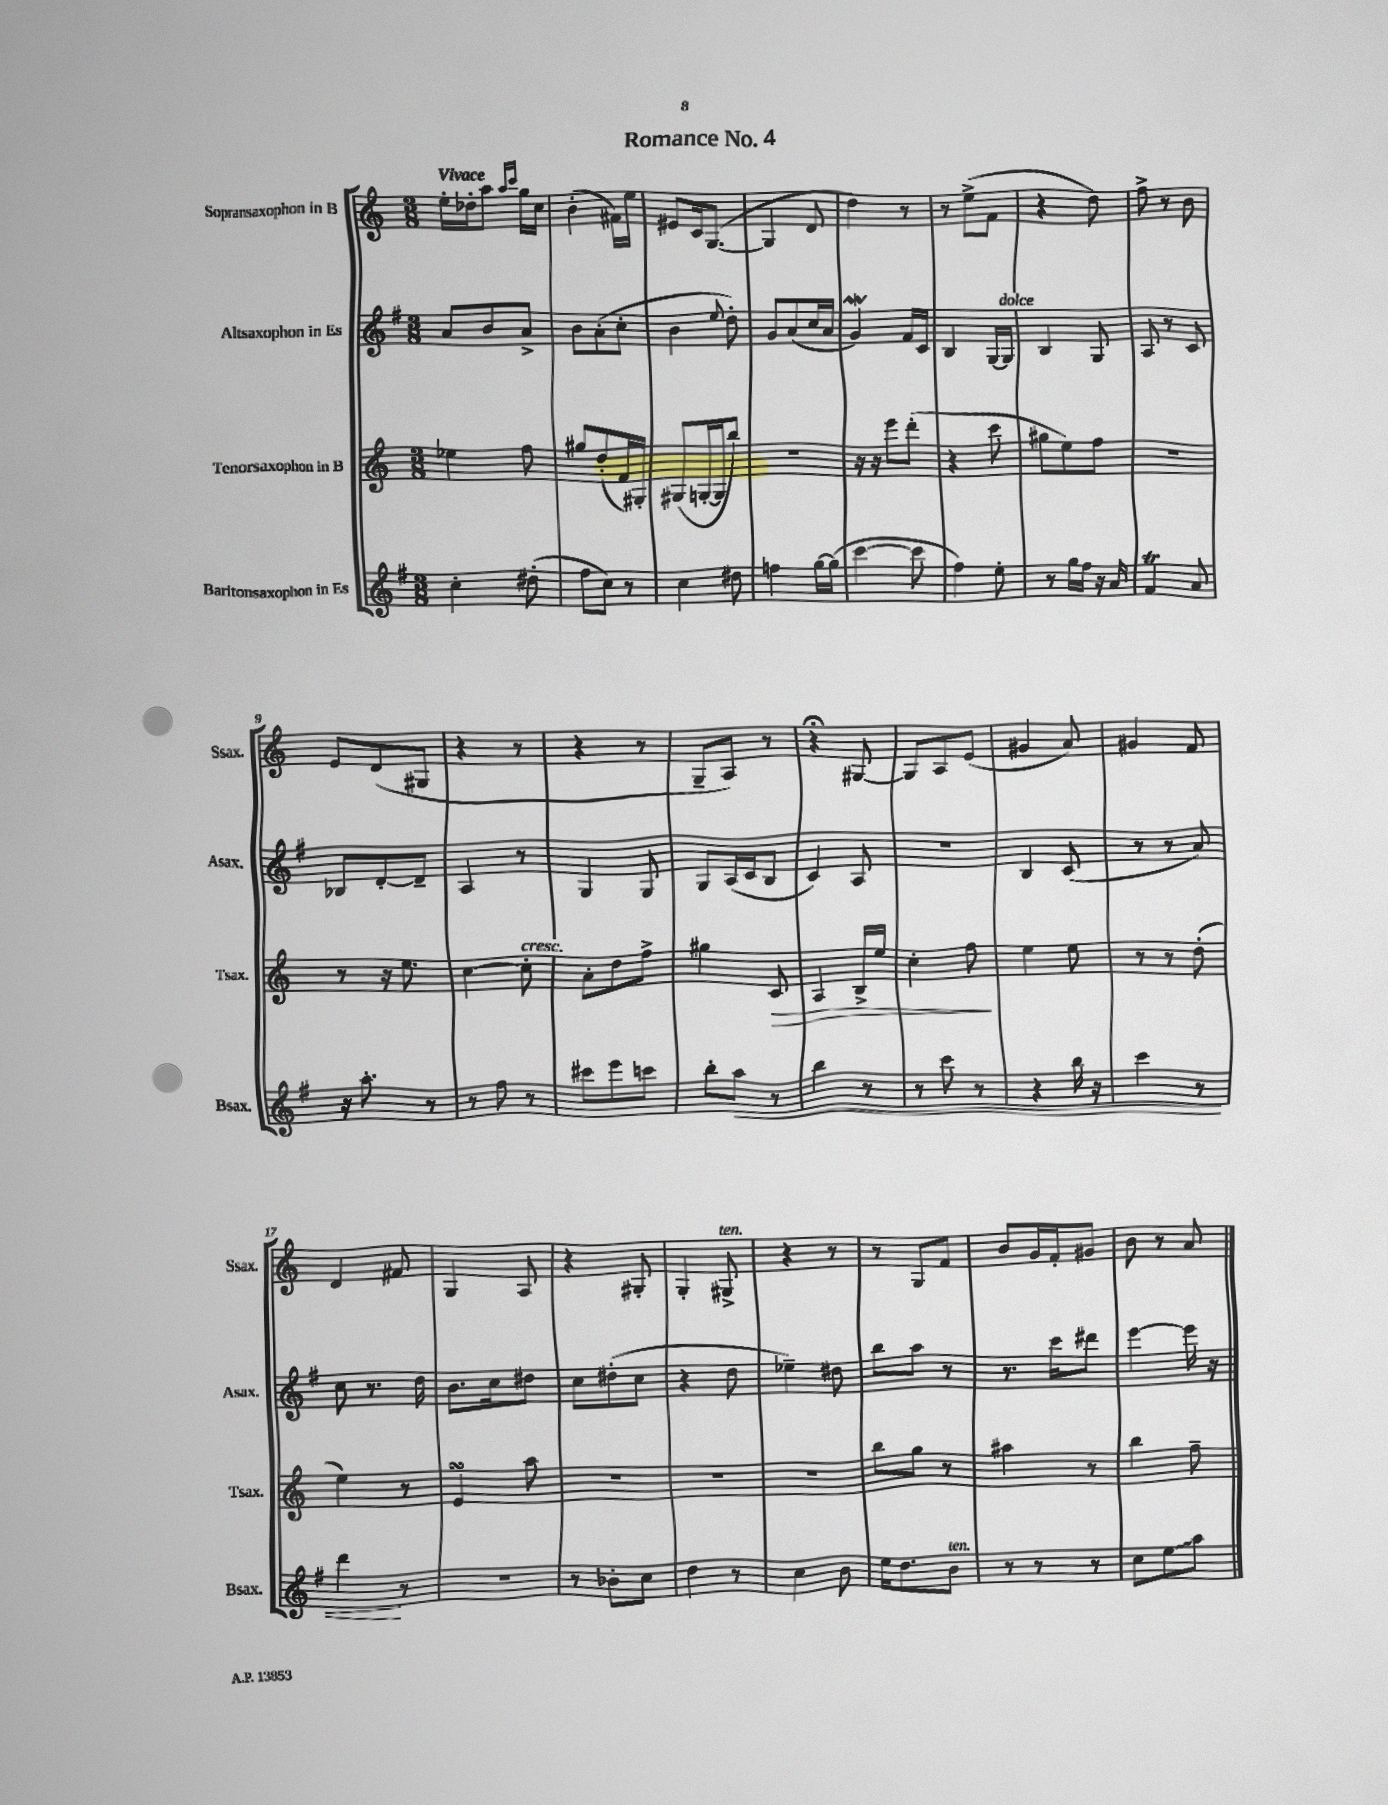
\header { title = "Romance No. 4" }
<<
\new StaffGroup <<
\new Staff = "s0" \with { instrumentName = "Sopransaxophon in B" shortInstrumentName = "Ssax." } {
    \clef treble \key c \major \numericTimeSignature \time 3/8 \tempo "Vivace"
    e''16-. des''16-. a''8 \grace { a''16 c'''16 } g''16 c''16 |
    b'4-.( fis'16) e''16 |
    eis'8 c'16 g8.~( |
    g4 d'8 |
    d''4) r8 |
    r8 e''8->( f'8 |
    r4 d''8) |
    f''8-> r8 b'8 |
    e'8 d'8( gis8 |
    r4 r8 |
    r4 r8 |
    g8-- a8) r8 |
    r4\fermata gis8~ |
    gis8 a8 e'8( |
    gis'4 a'8) |
    gis'4 f'8 |
    d'4 fis'8 |
    g4 a8 |
    r4 gis8-. |
    g4-. gis8->^\markup { \italic "ten." } |
    r4 r8 |
    r8 g8 f'8 |
    b'8 g'16 f'16-. gis'8 |
    b'8 r8 a'8 \bar "|." |
}
\new Staff = "s1" \with { instrumentName = "Altsaxophon in Es" shortInstrumentName = "Asax." } {
    \clef treble \key g \major \numericTimeSignature \time 3/8
    a'8 b'8 a'8-> |
    b'8 a'8-.( c''8-. |
    b'4 \appoggiatura { e''8 } d''8-.) |
    g'8 a'8( c''16 a'16 |
    g'4\mordent) fis'16 c'16 |
    b4 g16~ g16^\markup { \italic "dolce" } |
    b4 g8 |
    a8 r8 c'8 |
    bes8 d'8~-. d'8-- |
    a4 r8 |
    g4 g8 |
    g8 a16( c'16 b8 |
    c'4) a8 |
    R4. |
    b4 c'8( |
    r8 r8 a'8) |
    c''8 r8. d''16 |
    b'8. c''16 dis''8 |
    c''8 dis''8-.( c''8 |
    r4 d''8 |
    ees''4--) dis''8 |
    b''8 a''8 r8 |
    r8. c'''16 dis'''8 |
    e'''4~ e'''16 r16 \bar "|." |
}
\new Staff = "s2" \with { instrumentName = "Tenorsaxophon in B" shortInstrumentName = "Tsax." } {
    \clef treble \key c \major \numericTimeSignature \time 3/8
    ees''4 f''8 |
    gis''8 d''8-.( f'16) gis16-. |
    gis8( g16~-. g16 b''8) |
    R4. |
    r16 r16 e'''8 d'''8-.( |
    r4 c'''8 |
    gis''8 e''8) f''8 |
    R4. |
    r8 r16 e''8. |
    c''4~ c''8-.^\markup { \italic "cresc." } |
    a'8-. d''8 f''8-> |
    gis''4 c'8\> |
    a4 b16-> e''16 |
    c''4-. f''8\! |
    e''4 e''8 |
    r8 r8 d''8-.( |
    e''4) r8 |
    e'4\turn a''8 |
    R4. |
    R4. |
    R4. |
    b''8 g''8 r8 |
    ais''4 r8 |
    b''4 f''8-- \bar "|." |
}
\new Staff = "s3" \with { instrumentName = "Baritonsaxophon in Es" shortInstrumentName = "Bsax." } {
    \clef treble \key g \major \numericTimeSignature \time 3/8
    c''4-. dis''8-.( |
    fis''8 c''8) r8 |
    c''4 dis''8 |
    f''4 g''16~ g''16( |
    c'''4~ c'''8 |
    fis''4) e''8-. |
    r8 g''16 fis''16 r16 a'16 |
    fis'4\trill a'8 |
    r16 a''8.-. r8 |
    r8 fis''8 r8 |
    cis'''8 e'''8 c'''8 |
    b''8-. a''8\< r8 |
    b''4 r8 |
    r8 c'''8 r8 |
    r4 b''16 r16 |
    c'''4 r8 |
    d'''4\! r8 |
    R4. |
    r8 bes'8-. c''8 |
    d''4 r8 |
    c''4 b'8 |
    e''16 d''8. b'8^\markup { \italic "ten." } |
    r8 r8 r8 |
    c''8 \once \override Glissando.style = #'zigzag e''8\glissando a''8 \bar "|." |
}
>>
>>
